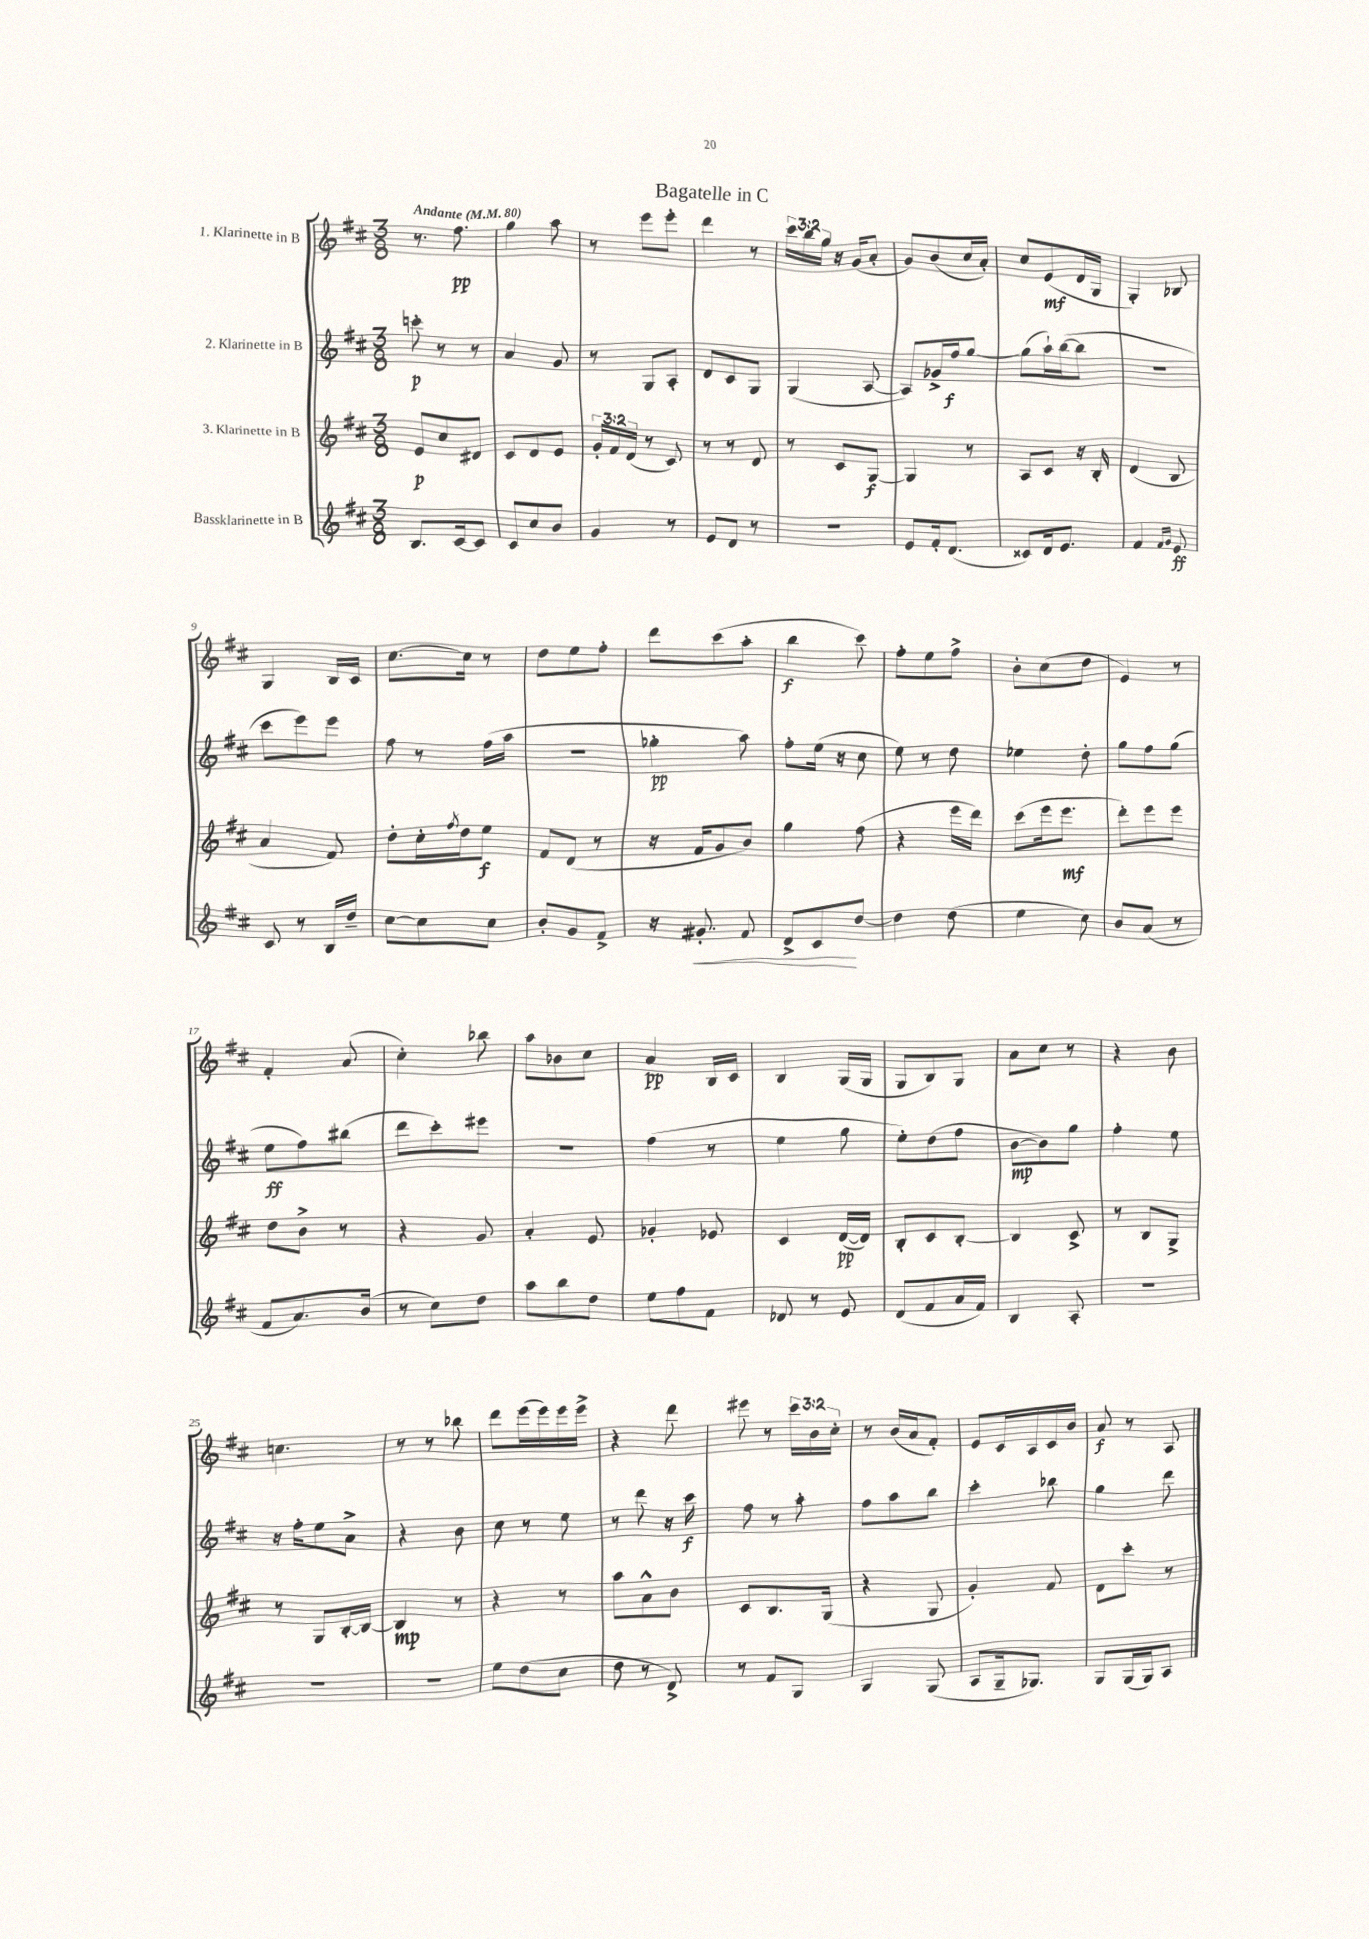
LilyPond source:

\header { title = "Bagatelle in C" }
<<
\new StaffGroup <<
\new Staff = "s0" \with { instrumentName = "1. Klarinette in B" } {
    \clef treble \key d \major \numericTimeSignature \time 3/8 \override Staff.TupletNumber.text = #tuplet-number::calc-fraction-text \tempo "Andante" 4 = 80
    r8. fis''8.\pp |
    g''4 a''8 |
    r8 e'''8 e'''8-. |
    d'''4 r8 |
    \tuplet 3/2 { cis'''16 b''16 g''16 } r16 g'16( a'8-. |
    g'8) b'8( cis''16 a'16-.) |
    cis''8 e'8\mf( d'16 g16 |
    g4-.) bes8 |
    g4 b16 cis'16 |
    cis''8.~ cis''16 r8 |
    d''8 e''8 fis''8-. |
    d'''8 cis'''8( a''8-. |
    b''4\f cis'''8) |
    fis''8-. e''8 fis''8-> |
    b'8-. cis''8( d''8 |
    e'4) r8 |
    fis'4-. a'8( |
    cis''4-.) bes''8 |
    a''8 bes'8 cis''8 |
    a'4\pp b16 cis'16 |
    b4 g16( g16 |
    g8 b8) g8 |
    a'8 cis''8 r8 |
    r4 b'8 |
    c''4. |
    r8 r8 bes''8 |
    d'''8 e'''16( e'''16) e'''16 e'''16-> |
    r4 d'''8 |
    eis'''8 r8 \tuplet 3/2 { cis'''16 b'16 cis''16-. } |
    r8 b'16( a'16 fis'8-.) |
    e'8 cis'16 a16 cis'16 b'16 |
    a'8\f r8 a8 \bar "|." |
}
\new Staff = "s1" \with { instrumentName = "2. Klarinette in B" } {
    \clef treble \key d \major \numericTimeSignature \time 3/8
    c'''8-.\p r8 r8 |
    a'4 g'8 |
    r8 g8 a8-. |
    d'8 cis'8 g8 |
    g4( a8~ |
    a8) ges'16-> fis''16\f g''8~ |
    g''8( a''16-!) b''16~( b''8 |
    R4. |
    cis'''8 e'''8) e'''8 |
    fis''8 r8 fis''16( a''16 |
    R4. |
    ges''4-.\pp a''8) |
    fis''8-. e''16( r16 cis''8 |
    e''8) r8 d''8 |
    ees''4 d''8-. |
    g''8 fis''8 g''8( |
    e''8\ff fis''8) bis''8( |
    d'''8 cis'''8-.) eis'''8 |
    R4. |
    fis''4( r8 |
    e''4 g''8 |
    e''8-.) d''8( fis''8 |
    b'8~\mp b'8) g''8 |
    fis''4-. e''8 |
    r16 fis''16-. e''8 a'8-> |
    r4 b'8 |
    cis''8 r8 e''8 |
    r8 d'''8 r16 cis'''16\f |
    fis''8 r8 a''8-. |
    fis''8 a''8 b''8 |
    cis'''4-. bes''8 |
    g''4 d'''8 \bar "|." |
}
\new Staff = "s2" \with { instrumentName = "3. Klarinette in B" } {
    \clef treble \key d \major \numericTimeSignature \time 3/8 \override Staff.TupletNumber.text = #tuplet-number::calc-fraction-text
    e'8\p cis''8 dis'8 |
    cis'8 d'8 e'8 |
    \tuplet 3/2 { g'16-. fis'16 d'16( } r8 cis'8) |
    r8 r8 d'8 |
    r8 cis'8 g8~\f |
    g4 r8 |
    a8 cis'8 r16 b16-. |
    d'4( b8 |
    a'4 fis'8) |
    d''8-. cis''16-. \acciaccatura { fis''8 } d''16 e''8\f |
    fis'8 d'8( r8 |
    r16 fis'16 g'8 b'8) |
    g''4 fis''8( |
    r4 e'''16 d'''16) |
    cis'''8( e'''16 e'''8.\mf |
    d'''8-.) e'''8 e'''8 |
    d''8 b'8-> r8 |
    r4 g'8 |
    a'4-. e'8 |
    ges'4-. ees'8 |
    cis'4 d'16~\pp( d'16) |
    b8-. cis'8 b8~-. |
    b4 cis'8-> |
    r8 b8 g8-> |
    r8 g8 b16~-. b16~ |
    b4\mp r8 |
    r4 r8 |
    a''8 a'8-^ b'8 |
    cis'8 b8. g16( |
    r4 g8 |
    g'4-.) fis'8 |
    d'8 cis'''8-. r8 \bar "|." |
}
\new Staff = "s3" \with { instrumentName = "Bassklarinette in B" } {
    \clef treble \key d \major \numericTimeSignature \time 3/8
    b8. cis'16~ cis'8 |
    cis'8 cis''8 b'8 |
    g'4 r8 |
    e'8 d'8 r8 |
    R4. |
    e'8 fis'16-. d'8.( |
    cisis'8) d'16 e'8. |
    fis'4 \grace { fis'16 g'16 } e'8\ff |
    cis'8 r8 b16 d''16-- |
    cis''8~ cis''8 cis''8 |
    b'8-. g'8 fis'8-> |
    r16 gis'8.-.\< fis'8 |
    d'8-> cis'8\! d''8~ |
    d''4 d''8( |
    e''4 cis''8) |
    b'8 a'8( r8 |
    fis'8 a'8.) b'16( |
    r8 cis''8) d''8 |
    a''8 b''8 d''8 |
    e''8 fis''8 fis'8 |
    des'8 r8 e'8 |
    d'8( fis'8 a'16 fis'16) |
    b4 a8-. |
    R4. |
    R4. |
    R4. |
    e''8 d''8( cis''8 |
    d''8 r8 d'8->) |
    r8 fis'8 g8 |
    g4 g8( |
    a8 g16-- ges8.) |
    g8 g16( g16) a8 \bar "|." |
}
>>
>>
